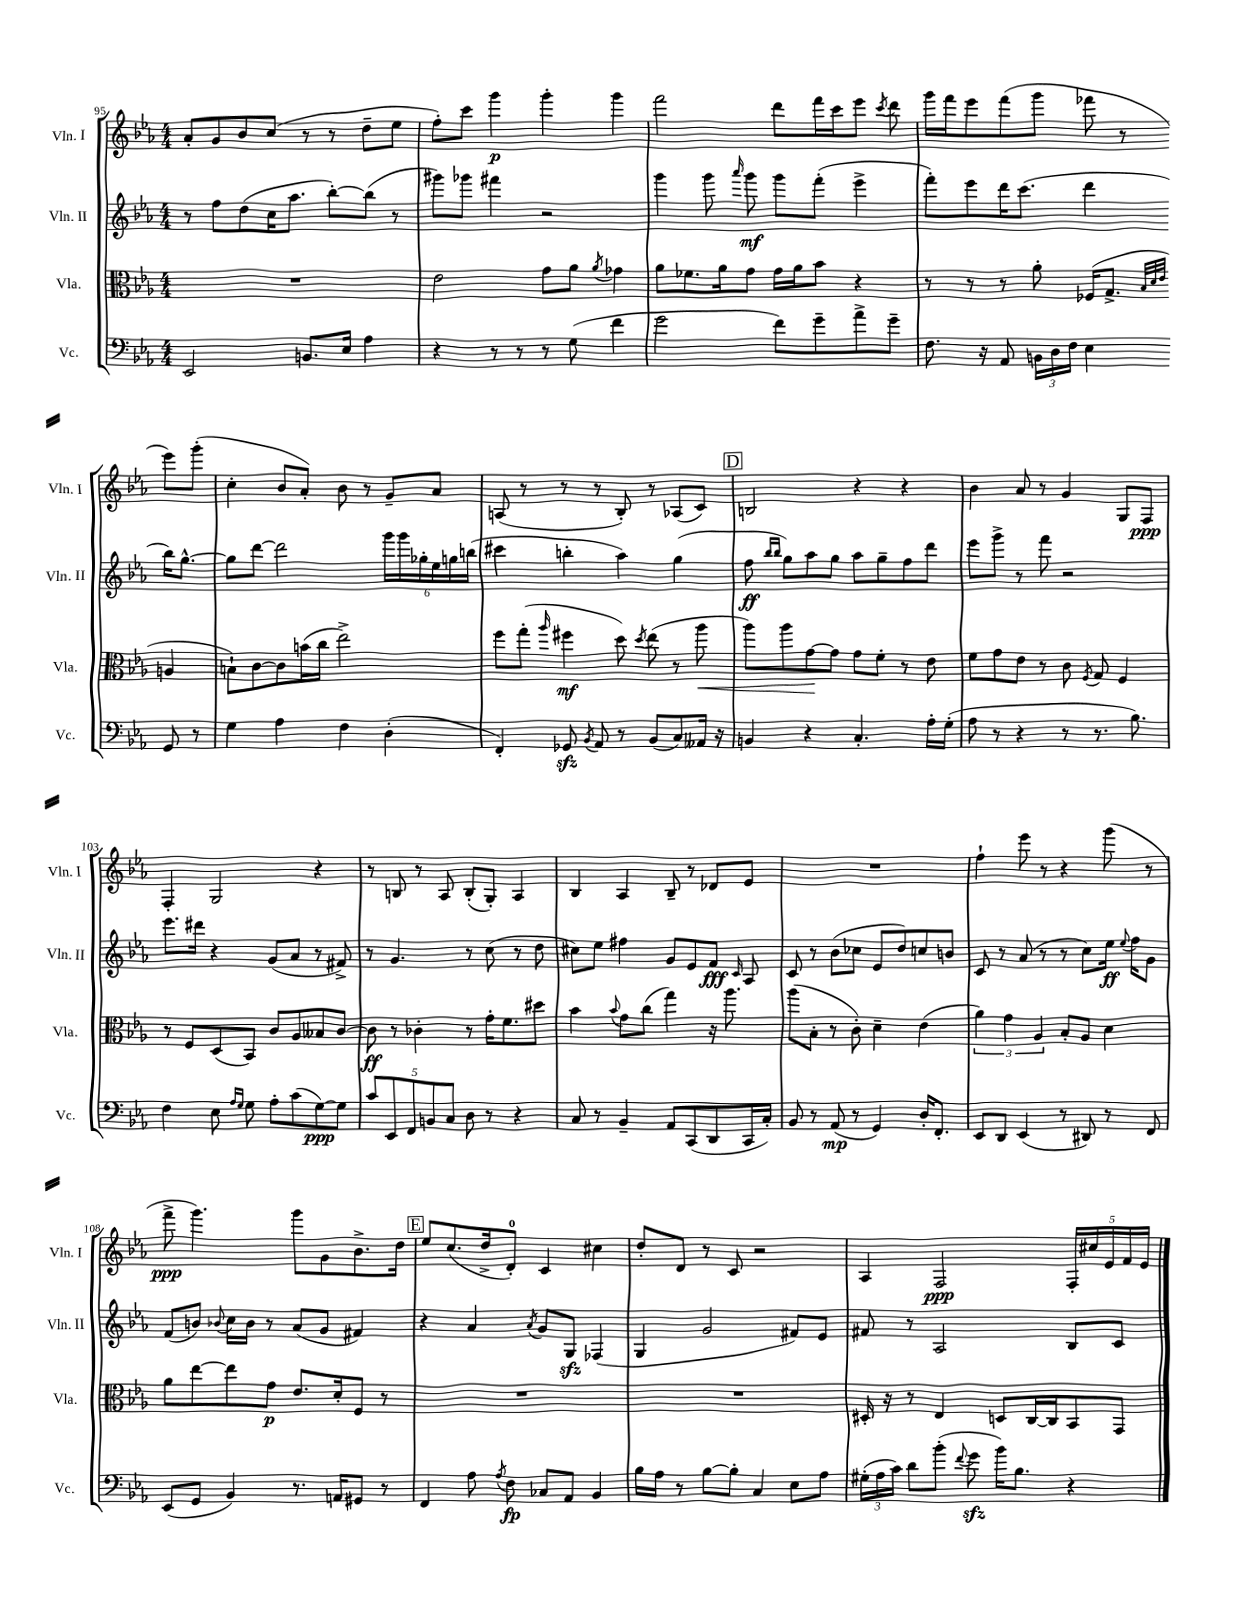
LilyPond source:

<<
\new StaffGroup <<
\new Staff = "s0" \with { instrumentName = "Vln. I" shortInstrumentName = "Vln. I" } {
    \clef treble \key ees \major \numericTimeSignature \time 4/4
    \autoBeamOff aes'8[-. g'8 bes'8 c''8]( r8 r8 d''8[-- ees''8] |
    f''8[-.) c'''8] g'''4\p g'''4-. g'''4 |
    f'''2 d'''8[ f'''16 c'''16 ees'''8] \acciaccatura { c'''8 } d'''8 |
    g'''16[ f'''16 ees'''8 f'''8( g'''8] fes'''8 r8 ees'''8[) g'''8]-.( |
    c''4-. bes'8[ aes'8]-.) bes'8 r8 g'8[-- aes'8] |
    a8( r8 r8 r8 bes8-.) r8 aes8[( c'8]) |
    \mark \markup { \box "D" } b2 r4 r4 |
    bes'4 aes'8 r8 g'4 g8[ f8]\ppp |
    f4-. g2 r4 |
    r8 b8 r8 aes8 b8[-.( g8]-.) aes4 |
    bes4 aes4 bes8-- r8 des'8[ ees'8] |
    R1 |
    f''4-! ees'''8 r8 r4 g'''8( r8 |
    f'''8->\ppp g'''4.) g'''8[ g'8 bes'8.-> d''16] |
    \mark \markup { \box "E" } ees''8[ c''8.( d''16-> d'8]-0-.) c'4 cis''4 |
    d''8[-. d'8] r8 c'8 r2 |
    aes4 f2\ppp \tuplet 5/4 { f16[-. cis''16 ees'16 f'16 ees'16] } \bar "|." |
}
\new Staff = "s1" \with { instrumentName = "Vln. II" shortInstrumentName = "Vln. II" } {
    \clef treble \key ees \major \numericTimeSignature \time 4/4
    \autoBeamOff r8 f''8[ d''8( c''16 aes''8.] bes''8[~-.) bes''8]( r8 |
    gis'''8[) ges'''8] fis'''4 r2 |
    g'''4 g'''8 \grace { aes'''16 } g'''8\mf g'''8[ f'''8]-.( ees'''4-> |
    f'''8[-.) ees'''8 d'''16 c'''8.]( d'''4 bes''16[) g''8.]~-^ |
    g''8[ d'''8]~ d'''2 \tuplet 6/4 { g'''16[ g'''16 ges''16-. ees''16 g''16 b''16]( } |
    cis'''4 b''4-. aes''4) g''4( |
    \mark \markup { \box "D" } f''8\ff \grace { bes''16[ bes''16] } g''8[) aes''8 g''8] aes''8[ g''8-- f''8 d'''8] |
    ees'''8[ g'''8]-> r8 f'''8 r2 |
    ees'''8.[ dis'''16] r4 g'8[( aes'8] r8 fis'8->) |
    r8 g'4. r8 c''8( r8 d''8 |
    cis''8[) ees''8] fis''4 g'8[ ees'8 f'8]\fff \grace { c'16 } aes8 |
    c'8 r8 bes'8[( ces''8] ees'8[ d''8) c''8 b'8] |
    c'8 r8 aes'8( r8 r8 c''8[) ees''16]\ff \appoggiatura { ees''8 } f''16[ g'8] |
    f'8[( b'8]) \appoggiatura { bes'8 } c''16[ bes'16] r8 aes'8[( g'8] fis'4) |
    \mark \markup { \box "E" } r4 aes'4 \acciaccatura { aes'8 } g'8[ g8]\sfz fes4( |
    g4 g'2 fis'8[) ees'8] |
    fis'8 r8 aes2 bes8[ c'8] \bar "|." |
}
\new Staff = "s2" \with { instrumentName = "Vla." shortInstrumentName = "Vla." } {
    \clef alto \key ees \major \numericTimeSignature \time 4/4
    \autoBeamOff R1 |
    ees'2 g'8[ aes'8] \acciaccatura { aes'8 } ges'4 |
    aes'8[ fes'8. aes'16 g'8] g'16[ aes'16 bes'8] r4 |
    r8 r8 r8 aes'8-. fes16[( g8.]-> \grace { bes32[ d'32 ees'32] } a4 |
    b8[-!) c'8~ c'8 b'16( c''16] ees''2->) |
    f''8[ g''8]-.( \grace { aes''16 } fis''4\mf d''8) \acciaccatura { d''8 } ees''8( r8 aes''8\< |
    \mark \markup { \box "D" } aes''8[) aes''8 g'8~\! g'8] g'8[ f'8]-. r8 ees'8 |
    f'8[ g'8 ees'8] r8 c'8 \acciaccatura { f8 } g8 f4 |
    r8 f8[ d8( bes,8]) c'8[ aes8 beses8 c'8]~ |
    c'8\ff r8 ces'4-. r8 g'16[-. f'8. dis''8] |
    bes'4 \appoggiatura { bes'8 } g'8[ c''8]( g''4) r16 aes''8. |
    aes''8[( bes8]-. r8 c'8-.) d'4-- ees'4( |
    \tuplet 3/2 { aes'4) g'4 aes4 } bes8[-. aes8] d'4 |
    aes'8[ ees''8~ ees''8 g'8]\p ees'8.[ d'16-. f8] r8 |
    \mark \markup { \box "E" } R1 |
    R1 |
    dis16-. r16 r8 ees4 d8[ c16~ c16 bes,8 g,8] \bar "|." |
}
\new Staff = "s3" \with { instrumentName = "Vc." shortInstrumentName = "Vc." } {
    \clef bass \key ees \major \numericTimeSignature \time 4/4
    \autoBeamOff ees,2 b,8.[ ees16] aes4 |
    r4 r8 r8 r8 g8( f'4 |
    g'2 f'8[) g'8-- aes'8-> g'8]-- |
    f8. r16 aes,8 \tuplet 3/2 { b,16[ d16 f16] } ees4 g,8 r8 |
    g4 aes4 f4 d4-.( |
    f,4-.) ges,8\sfz \acciaccatura { bes,8 } aes,8 r8 bes,8[( c8) aeses,16] r16 |
    \mark \markup { \box "D" } b,4 r4 c4.-. aes16[-. g16]-.( |
    aes8 r8 r4 r8 r8. bes8.) |
    f4 ees8 \grace { aes16[ g16] } g8 aes8[-. c'8( g8~\ppp) g8] |
    \tuplet 5/4 { c'8[ ees,8 f,8 b,8 c8] } d8 r8 r4 |
    c8 r8 bes,4-- aes,8[ c,8( d,8 c,16 c16]-.) |
    bes,8 r8 aes,8\mp( r8 g,4) d16[-. f,8.]-. |
    ees,8[ d,8] ees,4( r8 dis,8) r8 f,8 |
    ees,8[( g,8] bes,4) r8. a,16[ gis,8] r8 |
    \mark \markup { \box "E" } f,4 aes8 \acciaccatura { aes8 } f8\fp ces8[ aes,8] bes,4 |
    bes16[ aes16] r8 bes8[~ bes8]-. c4 ees8[ aes8] |
    \tuplet 3/2 { gis16[-.( aes16 c'16]) } d'8[ bes'8]-.( \appoggiatura { f'8 } g'8\sfz bes'16[) bes8.] r4 \bar "|." |
}
>>
>>
\layout { \context { \Score currentBarNumber = #95 } }
